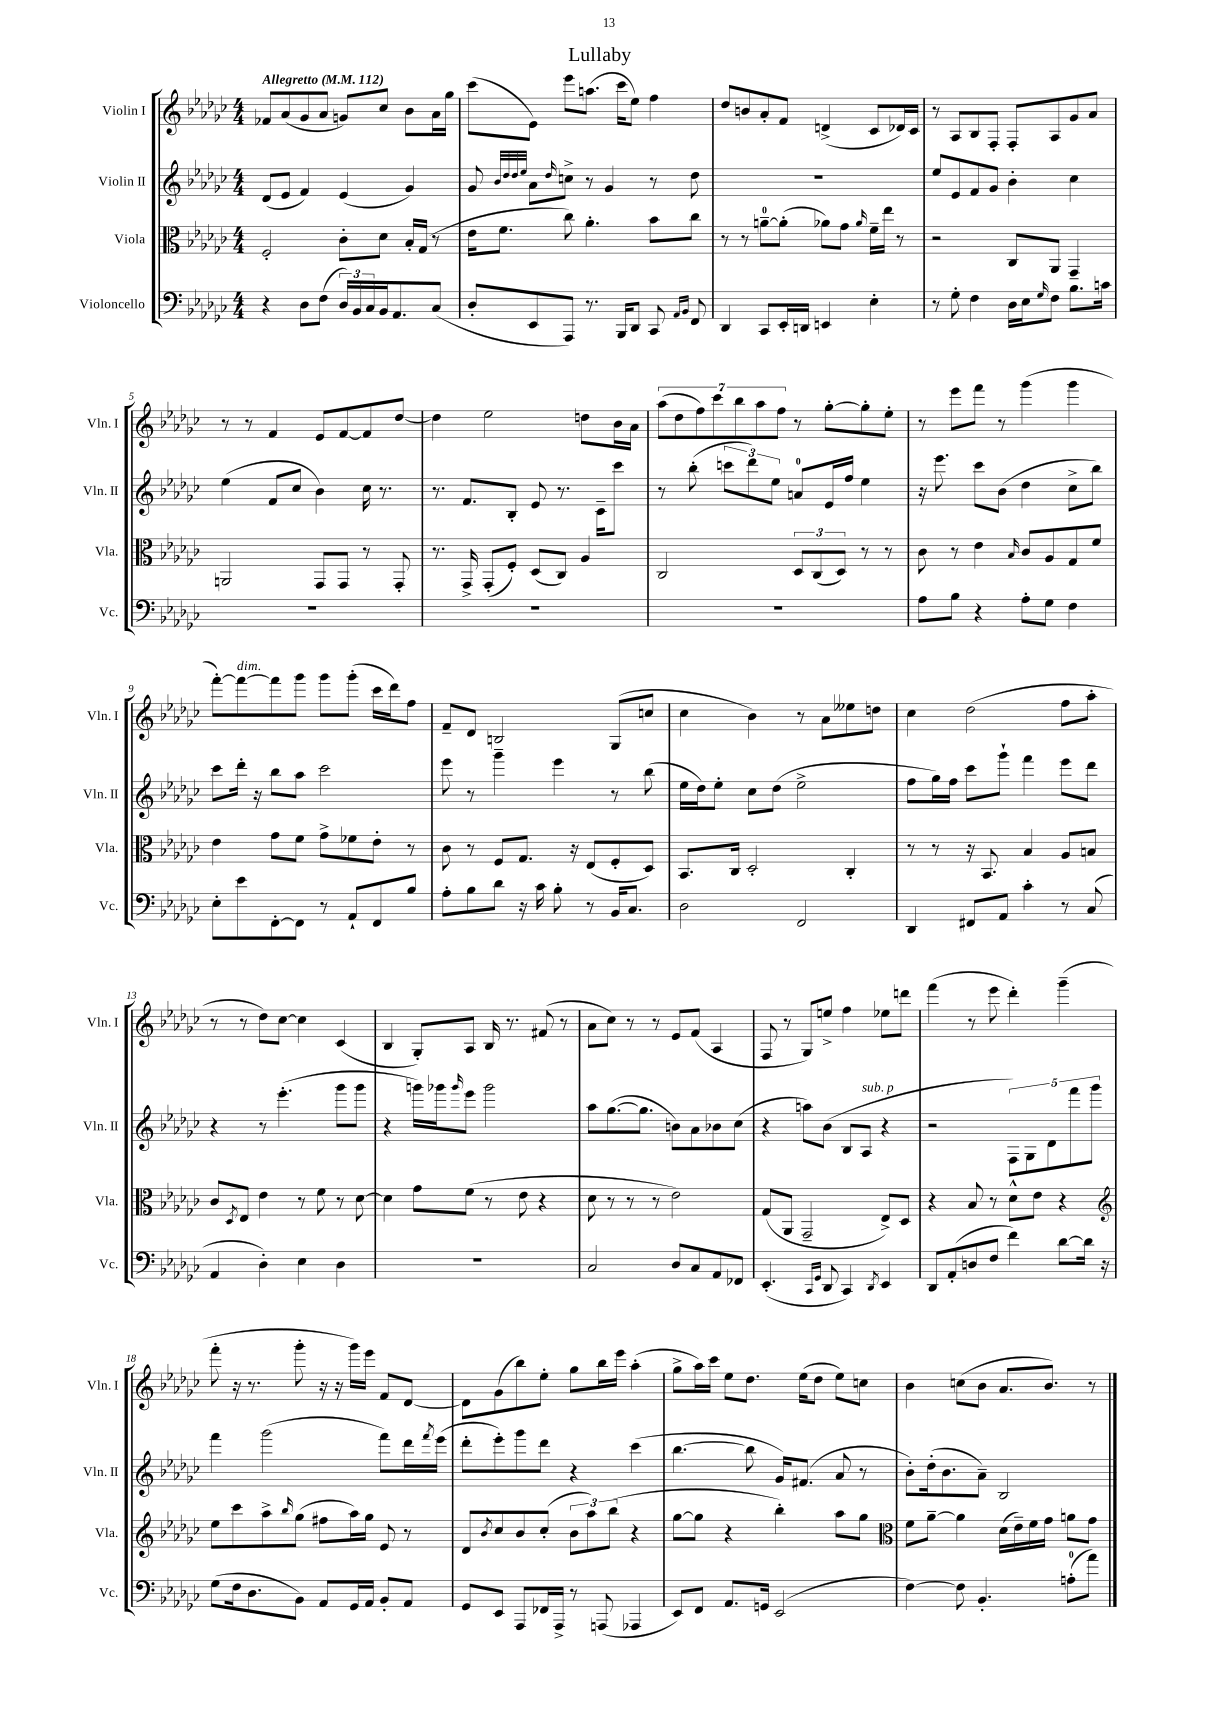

**kern	**kern	**kern	**kern
*part4	*part3	*part2	*part1
*staff4	*staff3	*staff2	*staff1
*I"Violoncello	*I"Viola	*I"Violin II	*I"Violin I
*I'Vc.	*I'Vla.	*I'Vln. II	*I'Vln. I
*clefF4	*clefC3	*clefG2	*clefG2
*k[b-e-a-d-g-c-]	*k[b-e-a-d-g-c-]	*k[b-e-a-d-g-c-]	*k[b-e-a-d-g-c-]
*M4/4	*M4/4	*M4/4	*M4/4
*MM112	*MM112	*MM112	*MM112
=1	=1	=1	=1
!	!	!	!LO:TX:a:B:t=Allegretto
4r	2F'/	(8d-/L	8f-X/L
.	.	8e-/J	(8a-/
8D-\L	.	4f/)	8g-/
(8F\J	.	.	8a-/J
24D-/LL)	8c-'\L	(4e-/	8gn/L)
24BB-/	.	.	.
24C-/	.	.	.
16BB-/J	8d-\J	.	8cc-/J
8.AA-/	.	.	.
.	16B-'/LL	4g-/)	8b-\L
.	(16G-/JJ	.	.
(8C-/J	8r	.	16a-\L
.	.	.	16gg-\JJ
=2	=2	=2	=2
8D-'/L	16e-\KL	8g-/	(8ccc-\L
.	8.f\J	.	.
.	.	32qqb-/LLL	.
.	.	32qqdd-/	.
.	.	32qqdd-/	.
.	.	32qqee-/JJJ	.
8EE-/	.	8a-\L	8e-\J)
.	.	16qqdd-/	.
8AAA-/J)	8cc-\)	8ccn^\J	8eee-\L
8.r	4.a-'\	8r	(8.aan\J
.	.	4g-/	.
16BBB-/KL	.	.	16ccc-\KL
8DD-/J	.	.	8ee-\J)
8CC-/	8b-\L	8r	4ff\
16qqAA-/LL	.	.	.
16qqBB-/JJ	.	.	.
8FF/	8cc-\J	8dd-\	.
=3	=3	=3	=3
4DD-/	8r	1r	8dd-/L
.	8r	.	8bn/
8CC-/L	[8an~\L	.	8a-'/
16EE-'/L	(8a'\J]	.	8f/J
16DDn/JJ	.	.	.
4EEn/	8a-X\L)	.	(4dn^/
.	8g-\J	.	.
.	16qqa-/	.	.
4E-'\	16f~\LL	.	8c-/L
.	16ee-\JJ	.	.
.	8r	.	16d-X/L)
.	.	.	16c-/JJ
=4	=4	=4	=4
8r	2r	8ee-/L	8r
8G-'\	.	8e-/	8A-/L
4F\	.	8f/	8B-/
.	.	8g-/J	8F'/J
16D-\LL	8C-/L	4b-'\	8F'/L
16E-\J	.	.	.
16qqG-/	.	.	.
8F\J	8AA-/J	.	8A-/
8.B-\L	4GG-~/	4cc-\	8g-/
.	.	.	8a-/J
16cn\Jk	.	.	.
!!LO:LB:g=z
=5	=5	=5	=5
1r	2AAn/	(4ee-\	8r
.	.	.	8r
.	.	8f/L	4f/
.	.	8cc-/J	.
.	8GG-/L	4b-\)	8e-/L
.	8GG-/J	.	[8f/
.	8r	16cc-\	8f/]
.	.	8.r	.
.	8GG-'/	.	[8dd-/J
=6	=6	=6	=6
1r	8.r	8.r	4dd-\]
.	16GG-^/	8.f/L	.
.	(8GG-'/L	.	2ee-\
.	8F'/J)	8B-'/J	.
.	(8D-/L	8e-/	.
.	8C-/J)	8.r	.
.	4A-/	.	8ddn\L
.	.	16c-~\KL	.
.	.	8ccc-\J	16b-\L
.	.	.	16a-\JJ
=7	=7	=7	=7
1r	2C-/	8r	(14aa-\L
.	.	.	14dd-\
.	.	(8bb-'\	.
.	.	.	14ff\)
.	.	.	14ccc-\
.	.	12cccn\L	.
.	.	.	14bb-\
.	.	12ddd-\)	.
.	.	.	14aa-\
.	.	12ee-\J	.
.	.	.	14ff\J
.	12D-/L	8an/L	8r
.	(12C-/	.	.
.	.	16e-/L	[8gg-'\L
.	12D-/J)	.	.
.	.	16ff/JJ	.
.	8r	4ee-\	8gg-'\]
.	8r	.	8ee-'\J
=8	=8	=8	=8
8A-\L	8c-\	16r	8r
.	.	8.eee-\	.
8B-\J	8r	.	8eee-\L
4r	4e-\	8ccc-\L	8fff\J
.	.	(8b-\J	8r
.	16qqB-/	.	.
8A-'\L	8c-/L	4dd-\	(4ggg-\
8G-\J	8A-/	.	.
4F\	8G-/	8cc-^\L	4ggg-\
.	8f/J	8bb-\J)	.
!!LO:LB:g=z
=9	=9	=9	=9
8E-'\L	4e-\	8ccc-\L	[8fff'\L)
!	!	!	!LO:TX:a:i:t=dim.
8e-\	.	16ddd-'\Jk	8fff\_
.	.	16r	.
[8FF'\	8g-\L	8bb-\L	8fff\]
8FF\J]	8f\J	8aa-\J	8ggg-\J
8r	8g-^\L	2ccc-\	8ggg-\L
8AA-`/L	8f-X\	.	(8ggg-'\J
8FF/	8e-'\J	.	16ccc-\LL
.	.	.	16ddd-\J)
8B-/J	8r	.	8ff\J
=10	=10	=10	=10
8A-'\L	8c-\	8eee-\	8f~/L
8B-\	8r	8r	8d-/J
8d-\J	8F/L	4ggg-~\	2Bn/
16r	8.G-/J	.	.
16c-\	.	.	.
8B-'\	.	4eee-\	.
.	16r	.	.
8r	(8E-/L	.	.
16BB-/KL	8F'/	8r	(8G-/L
8.C-/J	.	.	.
.	8D-/J)	(8bb-\	8ccn/J
=11	=11	=11	=11
2D-\	8.BB-/L	16ee-\LL	4cc-\
.	.	16dd-\J)	.
.	.	8ee-'\J	.
.	16C-/Jk	.	.
.	2D-'/	8cc-\L	4b-\)
.	.	(8dd-\J	.
2FF/	.	2ee-^\	8r
.	.	.	8a-\L
.	4C-'/	.	8ee--X\
.	.	.	8ddn\J
=12	=12	=12	=12
4DD-/	8r	8ff\L	4cc-\
.	8r	16gg-\L)	.
.	.	16ff\JJ	.
8FF#X/L	16r	8ccc-\L	(2dd-\
.	8.BB-/	.	.
8AA-/J	.	8ggg-`\J	.
4c-'\	4B-/	4fff\	.
8r	8A-/L	8eee-\L	8ff\L
(8C-/	8Bn/J	8ddd-\J	8aa-'\J
!!LO:LB:g=z
=13	=13	=13	=13
4AA-/	8c-/L	4r	8r
.	8qD-/	.	.
.	8E-/J	.	8r
4D-'\)	4e-\	8r	8dd-\L)
.	.	(4.eee-'\	[8cc-\J
4E-\	8r	.	4cc-\]
.	8f\	.	.
4D-\	8r	8ggg-\L	(4c-/
.	[8d-\	8ggg-\J	.
=14	=14	=14	=14
1r	4d-\]	4r	4B-/
.	8g-\L	16gggn\LL)	8G-'/L)
.	.	16ggg-X\J	.
.	.	16qqggg-/	.
.	(8f\J	8eee-\J	8A-/J
.	8r	2ggg-\	16B-/
.	.	.	8.r
.	8e-\	.	.
.	4r	.	(8f#X/
.	.	.	8r
=15	=15	=15	=15
2C-/	8d-\	8aa-\L	8a-\L
.	8r	([8.gg-\	8cc-\J)
.	8r	.	8r
.	.	8.gg-\J]	.
.	8r	.	8r
8D-/L	2e-\)	8bn\L)	8e-/L
8C-/	.	8a-\	(8f/J
8AA-/	.	8b-X\	4A-/
8FF-X/J	.	(8cc-\J	.
=16	=16	=16	=16
(4.EE-'/	(8G-/L	4r	8F/
.	8AA-/J	.	8r
.	2GG-~/	8aan\L)	8G-/L)
16qqCC-/LL	.	.	.
16qqGG-/JJ	.	.	.
8DD-/	.	(8b-\J	8een^/J
4CC-/)	.	8B-/L	4ff\
!	!	!LO:TX:a:i:t=sub. p	!
.	.	8A-/J	.
8qDD-/	.	.	.
4EE-/	8E-^/L)	4r	8ee-X\L
.	8D-/J	.	8dddn\J
=17	=17	=17	=17
8DD-/L	4r	2r	(4fff\
(8AA-'/	.	.	.
8Dn/	8B-/	.	8r
8F/J	8r	.	8eee-\
4f\)	8d-^^\L	10F\L)	4ddd-'\)
.	.	10G-\	.
.	8e-\J	.	.
.	.	10d-\	.
[8d-\L	4r	.	(4ggg-~\
.	.	10fff\	.
16d-\Jk]	.	.	.
.	.	10ggg-\J	.
16r	.	.	.
!!LO:LB:g=z
=18	=18	=18	=18
*	*clefG2	*	*
(8G-\L	8ee-\L	4fff\	8fff'\
16F\k	8ccc-\	.	16r
8.D-\	.	.	8.r
.	8aa-^\	(2ggg-\	.
.	16qqbb-/	.	.
8BB-\J)	(8gg-\J	.	8ggg-'\
8AA-/L	8ff#X\L	.	16r
.	.	.	16r
16GG-/L	16aa-\L)	.	16ggg-\LL)
16AA-/JJ	16gg-\JJ	.	16eee-\JJ
8BB-'/L	8e-/	8fff\L)	8f/L
8AA-/J	8r	16ddd-\L	[8d-/J
.	.	8qfff/	.
.	.	(16eee-\JJ	.
=19	=19	=19	=19
8GG-/L	8d-/L	8ddd-'\L	8d-\L]
.	8qb-/	.	.
8EE-/J	8cc-/	8eee-'\)	(8g-\
8AAA-/L	8b-/	8ggg-\	8bb-\)
16FF-X/L	(8cc-'/J	8ddd-\J	8ee-'\J
16AAA-^/JJ	.	.	.
8r	12b-\L	4r	8gg-\L
.	12aa-\)	.	.
(8AAAn/	.	.	16bb-\L
.	(12bb-\J	.	.
.	.	.	16eee-\JJ
4AAA-X/	4r	(4ccc-\	(4aa-'\
=20	=20	=20	=20
8EE-/L)	[8gg-\L	[4.bb-\	8gg-^\L
8FF/J	8gg-\J]	.	16aa-\L)
.	.	.	16ccc-\JJ
8.AA-/L	4r	.	8ee-\L
.	.	8bb-\]	8.dd-\J
16GGn/Jk	.	.	.
(2EE-/	4bb-'\)	16g-/KL)	.
.	.	(8.f#X/J	(16ee-\KL
.	.	.	8dd-\J
.	8aa-\L	8a-/	8ee-\L)
.	8gg-\J	8r	8ccn\J
=21	=21	=21	=21
*	*clefC3	*	*
[4F\)	8f\L	8b-'\L)	4b-\
.	[8a-~\J	(16dd-'\k	.
.	.	8.b-\	.
8F\]	4a-\]	.	(8ccn\L
4.BB-'/	.	8a-~\J)	8b-\J
.	(16d-\LL	2B-/	8.a-/L
.	16e-~\)	.	.
.	16f\	.	.
.	16g-\JJ	.	8.b-/J)
(8An'\L	8an\L	.	.
8a-\J)	8g-\J	.	8r
==	==	==	==
*-	*-	*-	*-
